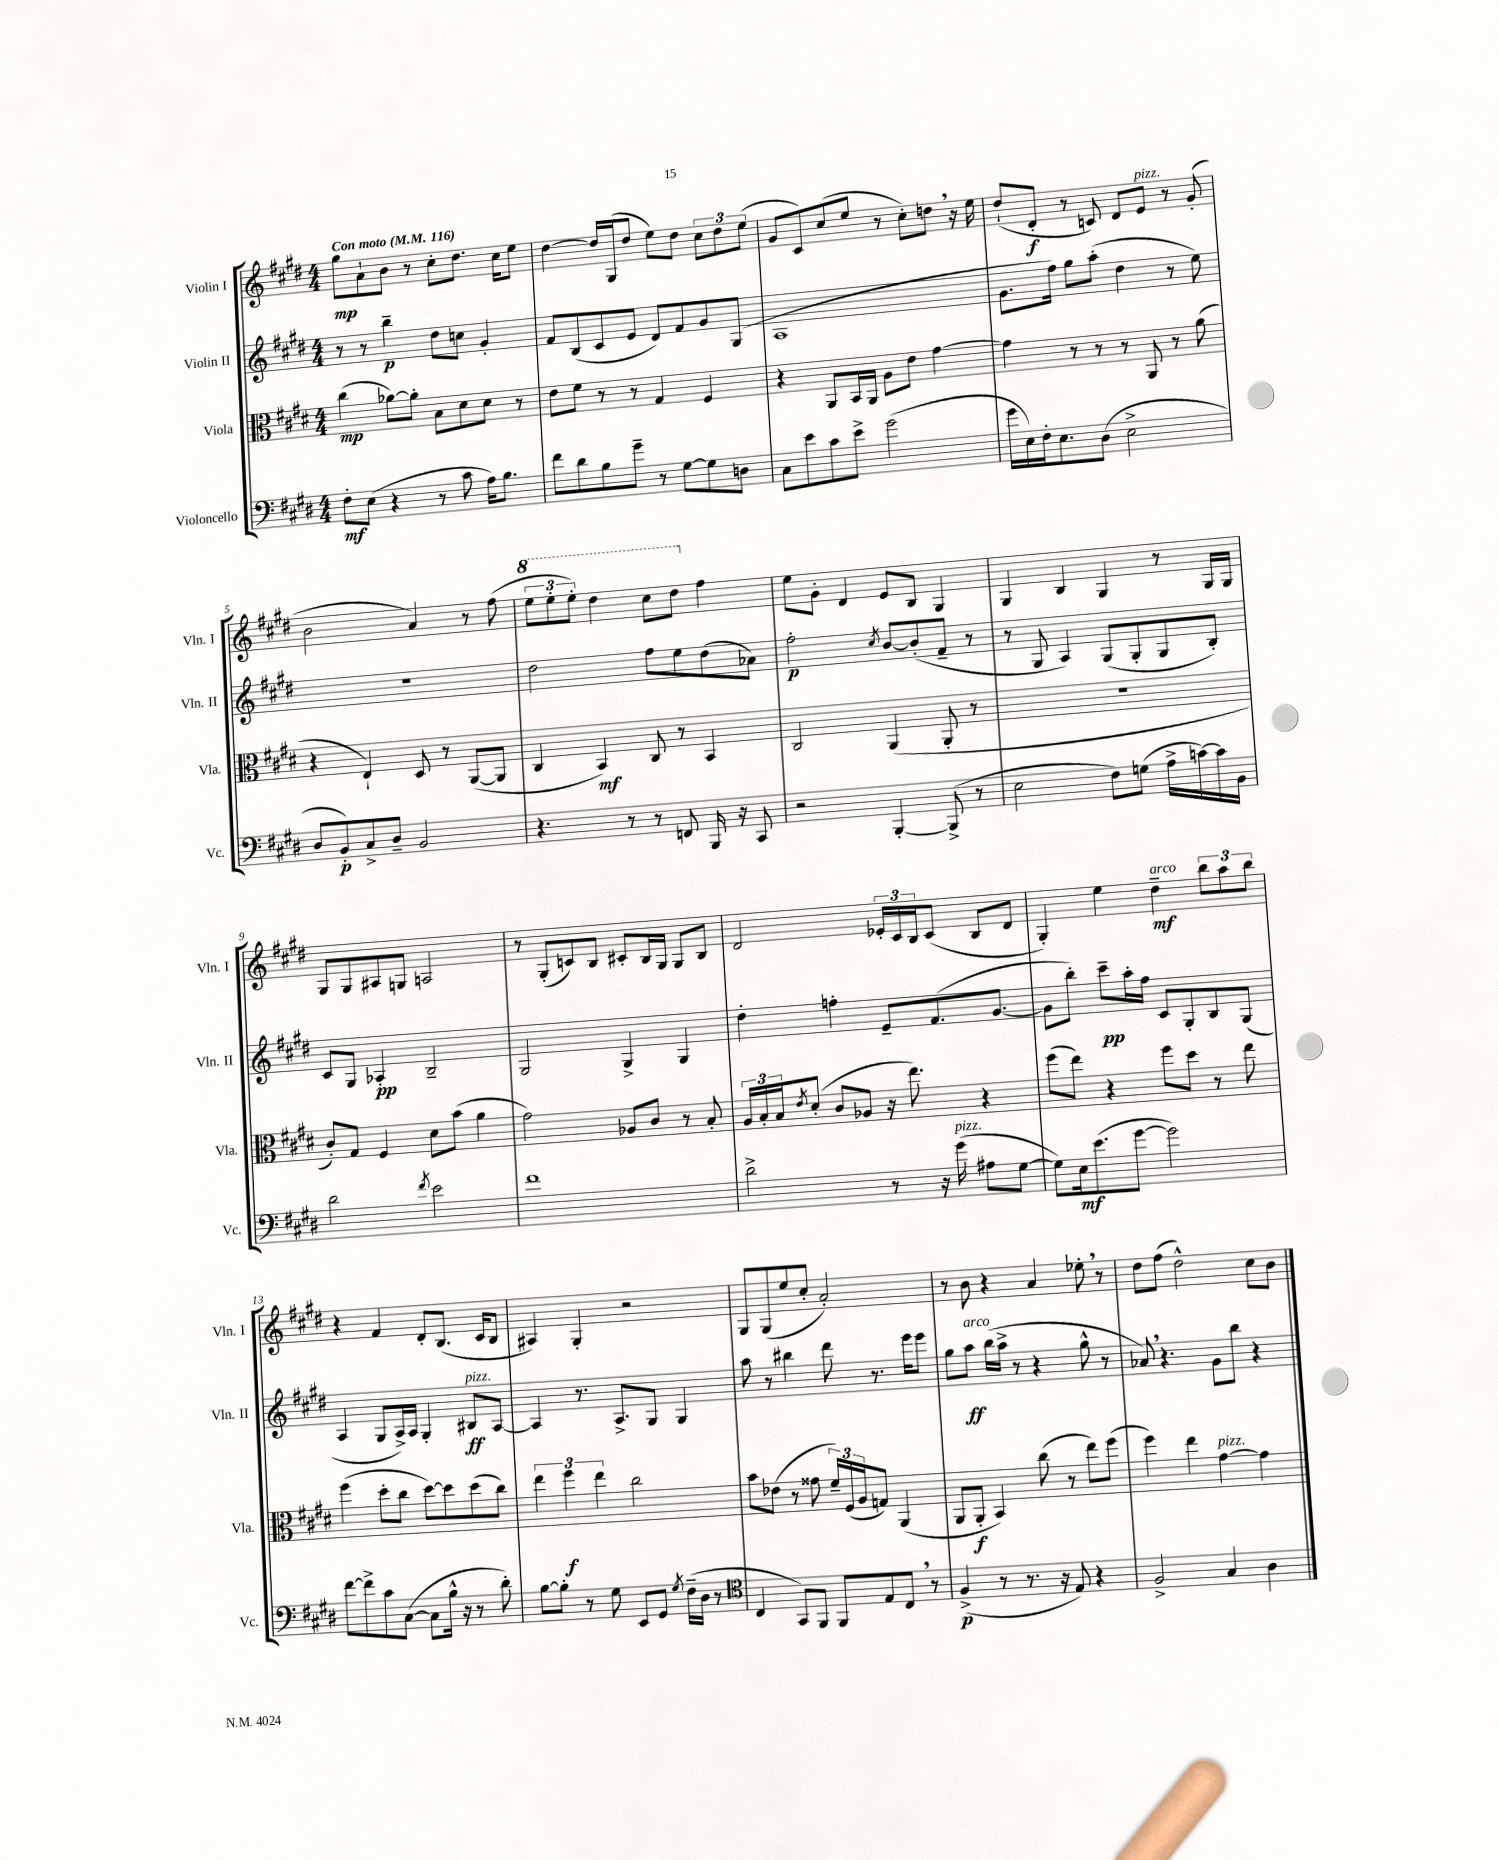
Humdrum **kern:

**kern	**dynam	**kern	**dynam	**kern	**dynam	**kern	**dynam
*part4	*part4	*part3	*part3	*part2	*part2	*part1	*part1
*staff4	*staff4	*staff3	*staff3	*staff2	*staff2	*staff1	*staff1
*I"Violoncello	*	*I"Viola	*	*I"Violin II	*	*I"Violin I	*
*I'Vc.	*	*I'Vla.	*	*I'Vln. II	*	*I'Vln. I	*
*clefF4	*	*clefC3	*	*clefG2	*	*clefG2	*
*k[f#c#g#d#]	*	*k[f#c#g#d#]	*	*k[f#c#g#d#]	*	*k[f#c#g#d#]	*
*M4/4	*	*M4/4	*	*M4/4	*	*M4/4	*
*MM116	*	*MM116	*	*MM116	*	*MM116	*
=1	=1	=1	=1	=1	=1	=1	=1
!	!	!	!	!	!	!LO:TX:a:B:t=Con moto	!
8F#'\L	mf	(4cc#\	mp	8r	.	8gg#\L	mp
(8E\J	.	.	.	8r	.	8a`\	.
4r	.	[8a-X\L)	.	4bb~\	p	8b\J	.
.	.	8a-'\J]	.	.	.	8r	.
8r	.	8B\L	.	8dd#\L	.	8cc#'\L	.
8c#\	.	8d#\	.	8ccn\J	.	8.dd#\J	.
16A\KL)	.	8d#\J	.	4g#'/	.	.	.
8.B\J	.	.	.	.	.	16cc#\KL	.
.	.	8r	.	.	.	8ee\J	.
=2	=2	=2	=2	=2	=2	=2	=2
8f#\L	.	8e\L	.	8f#/L	.	[4dd#\	.
8d#\	.	8f#\J	.	(8B/	.	.	.
8B\	.	8r	.	8c#/	.	16dd#/LL]	.
.	.	.	.	.	.	(16G#/J	.
8g#~\J	.	8r	.	8e/J	.	8dd#/J	.
8r	.	4G#/	.	8d#/L)	.	8ee\L)	.
[8G#\L	.	.	.	8f#/	.	8dd#\J	.
8G#\]	.	4F#/	.	8g#/	.	12cc#\L	.
.	.	.	.	.	.	12dd#\	.
8Dn\J	.	.	.	(8G#/J	.	.	.
.	.	.	.	.	.	(12ee\J	.
=3	=3	=3	=3	=3	=3	=3	=3
8C#\L	.	4r	.	1A	.	8g#/L	.
8e\	.	.	.	.	.	8c#/)	.
8c#\	.	8AA/L	.	.	.	(8cc#/	.
8e^\J	.	16BB/L	.	.	.	8ee/J	.
.	.	16AA/JJ	.	.	.	.	.
(2g#\	.	8A\L	.	.	.	8r	.
.	.	8e\J	.	.	.	8cc#'\L)	.
.	.	[4g#\	.	.	.	8ddn,\J	.
.	.	.	.	.	.	16r	.
.	.	.	.	.	.	16ee\	.
=4	=4	=4	=4	=4	=4	=4	=4
16g#\LL	.	4g#\]	.	8.g#\L	.	(8dd#`/L	.
16E\)	.	.	.	.	.	.	.
16F#'\J	.	.	.	.	.	8d#'/J	f
8.E\	.	.	.	16ff#\Jk)	.	.	.
.	.	8r	.	8gg#\L	.	8r	.
(8D#\J	.	8r	.	(8aa'\J	.	8cn/)	.
2E^\	.	8r	.	4dd#\	.	8d#/L	.
!	!	!	!	!	!	!LO:TX:a:i:t=pizz.	!
.	.	8AA/	.	.	.	8e/J	.
.	.	8r	.	8r	.	8r	.
.	.	(8a\	.	8ee\)	.	(8g#'/	.
!!LO:LB:g=z
=5	=5	=5	=5	=5	=5	=5	=5
8D#/L	.	4r	.	1r	.	2b\	.
8BB'/)	p	.	.	.	.	.	.
8C#^/	.	4E`/)	.	.	.	.	.
8D#~/J	.	.	.	.	.	.	.
2BB/	.	8D#/	.	.	.	4a/)	.
.	.	8r	.	.	.	.	.
.	.	([8AA/L	.	.	.	8r	.
.	.	8AA/J]	.	.	.	(8ff#\	.
=6	=6	=6	=6	=6	=6	=6	=6
*	*	*	*	*	*	*8va	*
4.r	.	4C#/	.	2dd#\	.	12eee\L	.
.	.	.	.	.	.	12eee'\	.
.	.	.	.	.	.	12eee'\J)	.
.	.	4BB/)	mf	.	.	4ddd#\	.
8r	.	.	.	.	.	.	.
8r	.	8C#/	.	8ff#\L	.	8ccc#\L	.
8FFn/	.	8r	.	8ee\	.	8ddd#\J	.
*	*	*	*	*	*	*X8va	*
16BBB/	.	4BB/	.	(8dd#\	.	4ff#\	.
16r	.	.	.	.	.	.	.
8CC#/	.	.	.	8a-X\J)	.	.	.
=7	=7	=7	=7	=7	=7	=7	=7
2r	.	2C#/	.	2ff#'\	p	8ee\L	.
.	.	.	.	.	.	8g#'\J	.
.	.	.	.	.	.	4d#/	.
.	.	.	.	8qcc#/	.	.	.
[4BBB'/	.	(4AA/	.	[8b/L	.	8e/L	.
.	.	.	.	(8b'/]	.	8B/J	.
(8BBB^/]	.	8AA'/	.	8f#~/J	.	4G#/	.
8r	.	8r	.	8r	.	.	.
=8	=8	=8	=8	=8	=8	=8	=8
2E\	.	1r	.	8r	.	4G#/	.
.	.	.	.	8G#/	.	.	.
.	.	.	.	4A/)	.	4B/	.
8F#\L)	.	.	.	(8G#/L	.	4G#/	.
(8Gn\J	.	.	.	8G#'/	.	.	.
16A^\LL	.	.	.	8G#/	.	8r	.
[16cn\)	.	.	.	.	.	.	.
16c\]	.	.	.	8B'/J)	.	16G#/LL	.
16BB\JJ	.	.	.	.	.	16G#/JJ	.
!!LO:LB:g=z
=9	=9	=9	=9	=9	=9	=9	=9
2d#\	.	8c#'/L)	.	8c#/L	.	8G#/L	.
.	.	8G#/J	.	8G#/J	.	8G#/	.
.	.	4F#/	.	4A-X'/	pp	8A#X/	.
.	.	.	.	.	.	8Gn/J	.
8qf#/	.	.	.	.	.	.	.
2e\	.	8d#\L	.	2B~/	.	2An/	.
.	.	(8b\J	.	.	.	.	.
.	.	4a\	.	.	.	.	.
=10	=10	=10	=10	=10	=10	=10	=10
1f#	.	2g#\)	.	2G#/	.	8r	.
.	.	.	.	.	.	(8G#'/L	.
.	.	.	.	.	.	8cn/)	.
.	.	.	.	.	.	8B/J	.
.	.	8A-X/L	.	4G#^/	.	8c#X'/L	.
.	.	8c#/J	.	.	.	16B/L	.
.	.	.	.	.	.	16G#/JJ	.
.	.	8r	.	4G#/	.	8G#/L	.
.	.	8B'/	.	.	.	8B/J	.
=11	=11	=11	=11	=11	=11	=11	=11
2d#^\	.	24A/LL	.	4dd#'\	.	2d#/	.
.	.	24B'/	.	.	.	.	.
.	.	24B/J	.	.	.	.	.
.	.	8qe/	.	.	.	.	.
.	.	(8d#'/J	.	.	.	.	.
.	.	8c#/L	.	4ffn'\	.	.	.
.	.	8A-X/J	.	.	.	.	.
8r	.	16r	.	8e~/L	.	24e-X'/LL	.
.	.	.	.	.	.	24c#/	.
.	.	8.ee\)	.	.	.	.	.
.	.	.	.	.	.	24B/J	.
16r	.	.	.	(8.f#/	.	(8c#/J	.
!LO:TX:a:i:t=pizz.	!	!	!	!	!	!	!
(16g#\	.	.	.	.	.	.	.
8A#X\L	.	4r	.	.	.	8B/L	.
.	.	.	.	[8.g#/J	.	.	.
[8G#\J	.	.	.	.	.	8d#/J	.
=12	=12	=12	=12	=12	=12	=12	=12
8G#\L])	.	(8ff#\L	.	8g#\L]	.	4G#'/)	.
16E\k	mf	8ee\J)	.	8bb'\J)	.	.	.
(8.e\	.	.	.	.	.	.	.
.	.	4r	.	8ccc#~\L	pp	4ee\	.
[8g#\J	.	.	.	16aa'\L	.	.	.
.	.	.	.	16ff#\JJ	.	.	.
!	!	!	!	!	!	!LO:TX:a:i:t=arco	!
2g#\])	.	8ff#\L	.	8c#/L	.	4dd#~\	mf
.	.	8dd#\J	.	8G#'/	.	.	.
.	.	8r	.	8B/	.	12bb\L	.
.	.	.	.	.	.	12aa\	.
.	.	8ee\	.	(8G#/J	.	.	.
.	.	.	.	.	.	12bb\J	.
!!LO:LB:g=z
=13	=13	=13	=13	=13	=13	=13	=13
[8f#\L	.	(4ff#\	.	4A/	.	4r	.
8f#^\]	.	.	.	.	.	.	.
8c#\	.	8dd#'\L	.	8G#/L	.	4f#/	.
([8C#\J	.	8cc#\J	.	16A^/L)	.	.	.
.	.	.	.	16A/JJ	.	.	.
8C#\L]	.	[8dd#\L)	.	4G#'/	.	8d#'/L	.
16B^^\Jk	.	8dd#\]	.	.	.	(8.B/J	.
16r	.	.	.	.	.	.	.
!	!	!	!	!LO:TX:a:i:t=pizz.	!	!	!
8r	.	(8dd#\	.	8B#X/L	ff	.	.
.	.	.	.	.	.	16c#/KL	.
8d#'\)	.	8cc#\J)	.	[8A/J	.	8B/J	.
=14	=14	=14	=14	=14	=14	=14	=14
[8B\L	.	6ee\	.	4A/]	.	4A#X/)	.
8B'\J]	.	.	.	.	.	.	.
.	.	6ff#\	f	.	.	.	.
8r	.	.	.	8.r	.	4G#'/	.
.	.	6ee\	.	.	.	.	.
8G#\	.	.	.	.	.	.	.
.	.	.	.	8.A^/L	.	.	.
8EE/L	.	2cc#\	.	.	.	2r	.
8GG#/J	.	.	.	8G#/J	.	.	.
8qG#/	.	.	.	.	.	.	.
(16F#~\LL	.	.	.	4G#/	.	.	.
16D#\JJ	.	.	.	.	.	.	.
8r	.	.	.	.	.	.	.
=15	=15	=15	=15	=15	=15	=15	=15
*clefC4	*	*	*	*	*	*	*
4C#/	.	8b\L	.	8aa\	.	8G#/L	.
.	.	(8e-X\J	.	8r	.	(8G#/	.
8GG#/L)	.	8r	.	4bb#X\	.	8ee/	.
8FF#/J	.	8g##X\	.	.	.	8cc#'/J	.
8FF#/L	.	24f#~/LL)	.	8ddd#\	.	2a'/)	.
.	.	(24F#/	.	.	.	.	.
.	.	24A/J	.	.	.	.	.
8E/	.	8Gn/J)	.	8.r	.	.	.
8C#,/J	.	(4AA/	.	.	.	.	.
.	.	.	.	16eee\KL	.	.	.
8r	.	.	.	8eee\J	.	.	.
=16	=16	=16	=16	=16	=16	=16	=16
(4F#^/	p	8AA/L	.	8gg#\L	.	8r	.
!	!	!	!	!LO:TX:a:i:t=arco	!	!	!
.	.	8AA'/J	f	8aa\J	ff	8b\	.
8r	.	4BB/)	.	(16bb\LL	.	4r	.
.	.	.	.	16aa^\JJ	.	.	.
8.r	.	.	.	8r	.	.	.
.	.	(8cc#\	.	4r	.	4a/	.
16r	.	.	.	.	.	.	.
8E/)	.	8r	.	.	.	.	.
4r	.	8ee\L)	.	8gg#^^\	.	8ee-X',\	.
.	.	(8ff#\J	.	8r	.	8r	.
=17	=17	=17	=17	=17	=17	=17	=17
2F#^/	.	4ff#\)	.	8a-X,/)	.	8dd#\L	.
.	.	.	.	4.r	.	(8ff#\J	.
.	.	4ee\	.	.	.	2dd#^^\)	.
!	!	!LO:TX:a:i:t=pizz.	!	!	!	!	!
4G#/	.	[4g#\	.	8g#\L	.	.	.
.	.	.	.	8bb\J	.	.	.
4A\	.	4g#\]	.	4r	.	8cc#\L	.
.	.	.	.	.	.	8b\J	.
==	==	==	==	==	==	==	==
*-	*-	*-	*-	*-	*-	*-	*-
